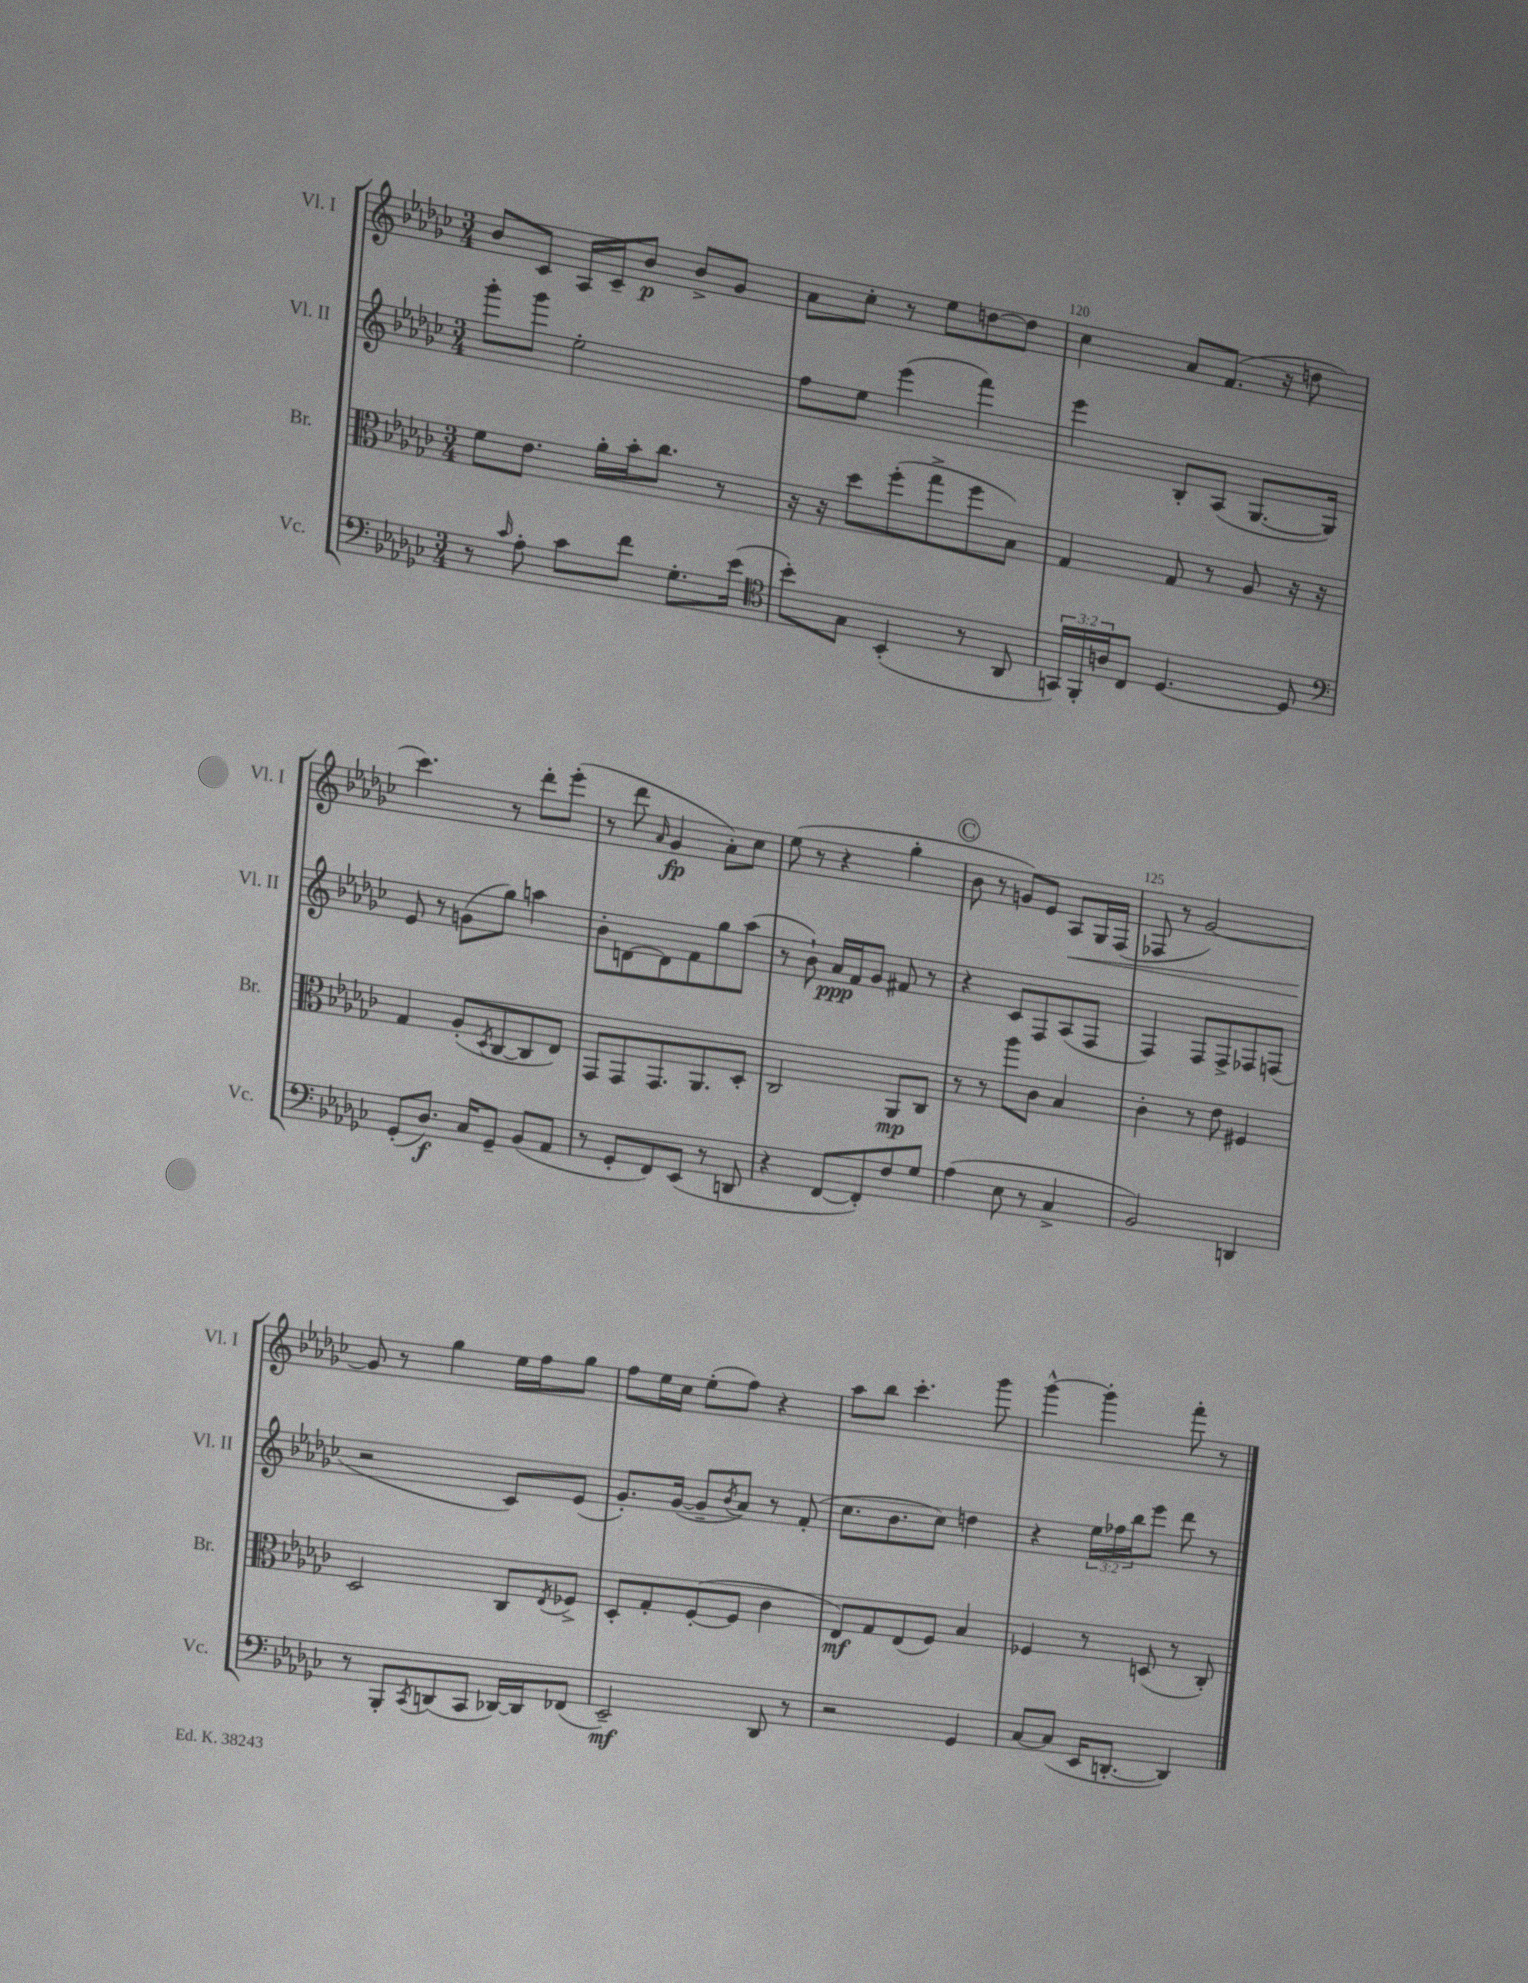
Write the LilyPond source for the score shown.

<<
\new StaffGroup <<
\new Staff = "s0" \with { instrumentName = "Vl. I" shortInstrumentName = "Vl. I" } {
    \clef treble \key ges \major \numericTimeSignature \time 3/4
    bes'8 ces'8 aes16 ces'16-- bes'8\p bes'8-> ges'8 |
    aes'8 ces''8-. r8 ees''8 d''8~ d''8 |
    ces''4 aes'8 f'8.( r16 d''8 |
    ces'''4.) r8 des'''8-. ees'''8-.( |
    r8 des'''8 \grace { aes'16 } ges'4\fp aes'8-.) ces''8 |
    ees''8( r8 r4 ges''4-. |
    \mark \markup { \circle "C" } bes'8 r8 g'8) ees'8 aes8\< ges16 f16( |
    fes8 r8 ges'2~) |
    ges'8\! r8 ges''4 ees''16 f''16 ges''8 |
    f''8 ees''16 ces''16 ees''8-.( f''8) r4 |
    aes''8 bes''8 ces'''4.-. ges'''8 |
    ges'''4~-^ ges'''4-. f'''8-. r8 \bar "|." |
}
\new Staff = "s1" \with { instrumentName = "Vl. II" shortInstrumentName = "Vl. II" } {
    \clef treble \key ges \major \numericTimeSignature \time 3/4 \override Staff.TupletNumber.text = #tuplet-number::calc-fraction-text
    ges'''8-. ges'''8 ees''2-. |
    f''8 ees''8 ees'''4( f'''4) |
    ees'''4 bes8-. aes8( ges8.~ ges16) |
    ees'8 r8 g'8( ges''8) a''4 |
    bes'8-. d'8~ d'8 f'8 ges''8 aes''8( |
    r8 bes'8-!) aes'16\ppp f'16 ges'8 fis'8 r8 |
    \mark \markup { \circle "C" } r4 ces'8 f8 aes8( f8 |
    f4) f8 f8-> fes8 f8( |
    r2 ces'8) ees'8( |
    ges'8.-.) ges'16~( ges'8-- \acciaccatura { bes'8 } aes'8) r8 f'8-.( |
    ces''8. bes'8. ces''8) d''4 |
    r4 \tuplet 3/2 { ees''16 fes''16 bes''16 } ees'''8 des'''8 r8 \bar "|." |
}
\new Staff = "s2" \with { instrumentName = "Br." shortInstrumentName = "Br." } {
    \clef alto \key ges \major \numericTimeSignature \time 3/4
    f'8 ees'8. aes'16-. bes'16-. ces''8. r8 |
    r16 r16 des''8 f''8-.( ges''8-> f''8 bes8) |
    ges4 ges8 r8 aes8 r16 r16 |
    ges4 aes8-.( \acciaccatura { des8 } ces8~ ces8 ees8) |
    ges,8 ges,8 ges,8. aes,8. des8-. |
    ces2 aes,8\mp ces8 |
    \mark \markup { \circle "C" } r8 r8 aes''8 ces'8 bes4 |
    ces'4-. r8 ees'8 fis4 |
    des2 ces8 \acciaccatura { ees8 } fes8-> |
    des8-. ges8-. f8~-.( f8 ces'4 |
    ees8\mf) ges8 ees8( f8) bes4 |
    fes4 r8 d8( r8 ces8-.) \bar "|." |
}
\new Staff = "s3" \with { instrumentName = "Vc." shortInstrumentName = "Vc." } {
    \clef bass \key ges \major \numericTimeSignature \time 3/4 \override Staff.TupletNumber.text = #tuplet-number::calc-fraction-text
    r8 \grace { ces'16 } aes8-. ces'8 f'8 ges8.-. ees'16( |
    \clef tenor bes'8-.) ges8 bes,4-.( r8 aes,8 |
    \tuplet 3/2 { g,16) f,16-. a16 } ces8 des4.~ des8 |
    \clef bass ges,8-.( des8.\f) ces16 ges,8-- bes,8( aes,8 |
    r8 ges,8-. f,8) ees,8( r8 d,8 |
    r4 f,8~ f,8-.) f8 ges8 |
    \mark \markup { \circle "C" } aes4( ees8 r8 ces4-> |
    bes,2) d,4 |
    r8 bes,,8-. \acciaccatura { ces,8 } d,8( ces,8 des,16~) des,16 fes,8( |
    ees,2--\mf) des,8 r8 |
    r2 ges,4 |
    ces8~ ces8( ees,16 d,8.~-. d,4) \bar "|." |
}
>>
>>
\layout { \context { \Score currentBarNumber = #118 \override BarNumber.break-visibility = ##(#f #t #t) barNumberVisibility = #(every-nth-bar-number-visible 5) } }
